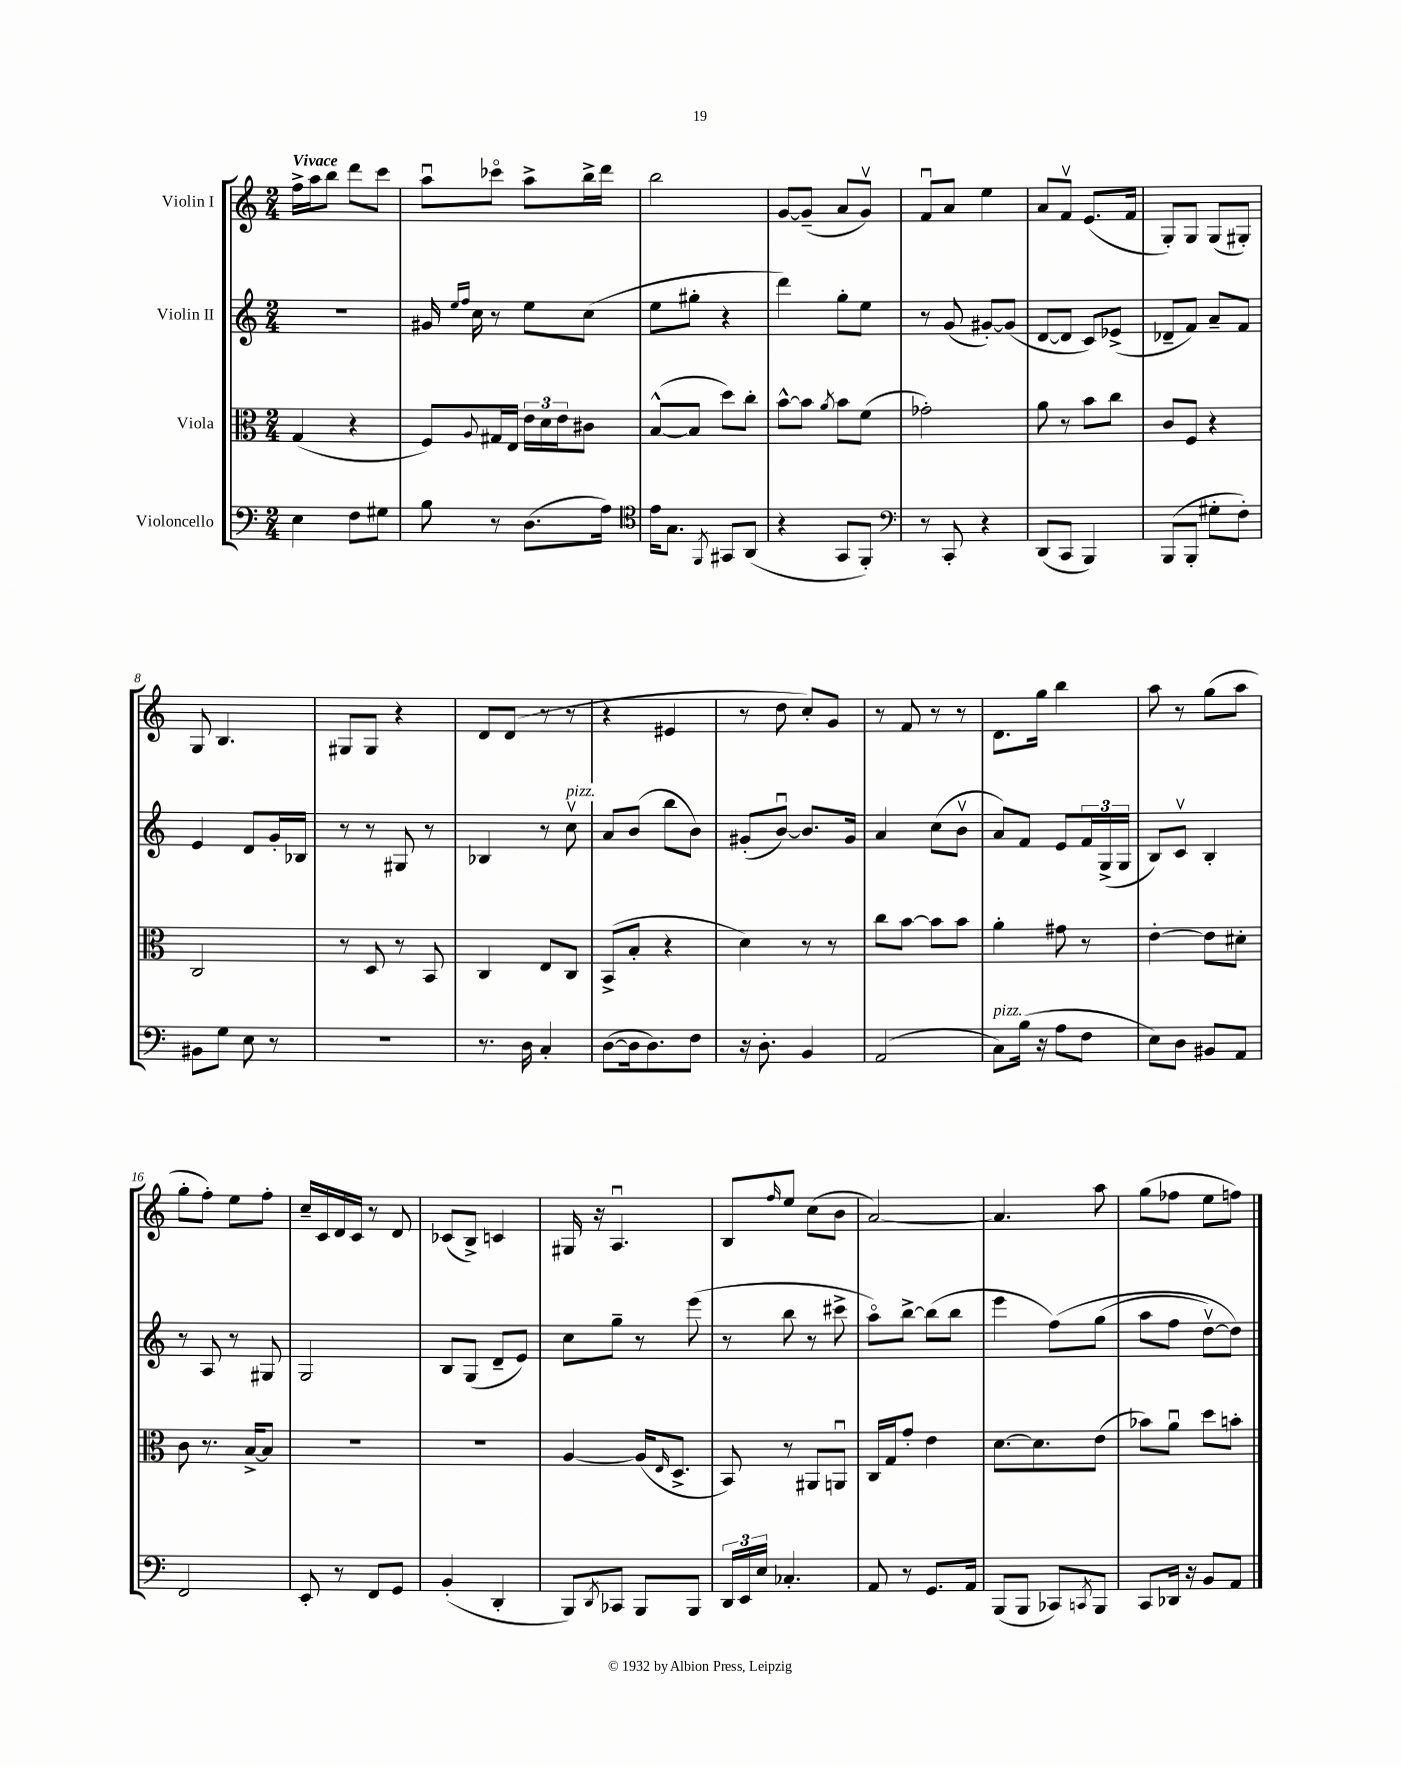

**kern	**kern	**kern	**kern
*staff4	*staff3	*staff2	*staff1
*clefF4	*clefC3	*clefG2	*clefG2
*k[]	*k[]	*k[]	*k[]
*M2/4	*M2/4	*M2/4	*M2/4
4E\	(4G/	2r	16ff^\LL
.	.	.	16aa\J
.	.	.	8bb\J
8F\L	4r	.	8ddd\L
8G#\J	.	.	8ccc\J
=	=	=	=
8B\	8F/L)	16g#/	8aau\L
.	.	16qqee/LL	.
.	.	16qqff/JJ	.
.	.	16cc\	.
.	8qqA/	.	.
8r	16G#/L	8r	8ccc-o\J
.	16E/JJ	.	.
(8.D\L	24e\LL	8ee\L	8aa^\L
.	24d\	.	.
.	24e\J	.	.
.	8c#\J	(8cc\J	16bb^\L
16A\Jk)	.	.	16ddd\JJ
=	=	=	=
*clefC4	*	*	*
16e\LK	([8B^^/L	8ee\L	2bb\
8.G\J	.	.	.
.	8B/]J	8gg#'\J	.
8qFF/	.	.	.
8GG#/L	8dd\L)	4r	.
(8AA/J	8cc'\J	.	.
=	=	=	=
4r	[8b^^\L	4ddd\)	[8g/L
.	8b\]J	.	(8g~/]J
.	8qa/	.	.
8GG/L	8b\L	8gg'\L	8a/L
8FF'/J)	(8f\J	8ee\J	8gv/J)
=	=	=	=
*clefF4	*	*	*
8r	2g-'\)	8r	8fu/L
8CC'/	.	(8g/	8a/J
4r	.	[8g#'/L)	4ee\
.	.	(8g#/]J	.
=	=	=	=
(8DD/L	8a\	[8d/L	8a/L
8CC/J	8r	8d/]J	8fv/J
4BBB/)	8b\L	8c/L)	(8.e/L
.	8cc\J	(8e-^/J	.
.	.	.	16f/Jk
=	=	=	=
(8BBB/L	8c/L	8d-~/L	8G'/L)
8BBB'/J	8F/J	8f/J)	8G/J
8G#'\L	4r	8a~/L	(8G/L
8F'\J)	.	8f/J	8G#'/J)
=	=	=	=
8BB#\L	2C/	4e/	8G/
8G\J	.	.	4.B/
8E\	.	8d/L	.
8r	.	16g'/L	.
.	.	16B-/JJ	.
=	=	=	=
2r	8r	8r	8G#/L
.	8D/	8r	8G#/J
.	8r	8G#/	4r
.	8BB/	8r	.
=	=	=	=
8.r	4C/	4B-/	8d/L
.	.	.	(8d/J
16D\	.	.	.
4C'/	8E/L	8r	8r
.	8C/J	8ccv\	8r
=	=	=	=
([8D\L	(8BB^/L	8a/L	4r
16D\]k	8B'/J	(8b/J	.
8.D\)	.	.	.
.	4r	8bb\L	4e#/
8F\J	.	8b\J)	.
=	=	=	=
16r	4d\)	(8g#'/L	8r
8.D'\	.	.	.
.	.	[8bu/J)	8dd\
4BB/	8r	8.b/]L	8cc'/L)
.	8r	.	8g/J
.	.	16g#/Jk	.
=	=	=	=
(2AA/	8cc\L	4a/	8r
.	[8b\J	.	8f/
.	8b\]L	(8cc\L	8r
.	8b\J	8bv\J	8r
=	=	=	=
8C\L)	4a'\	8a/L)	8.d\L
(16B\Jk	.	8f/J	.
16r	.	.	16gg\Jk
8A\L	8g#\	8e/L	4bb\
8F\J	8r	24f/L	.
.	.	(24G^/	.
.	.	24G/JJ	.
=	=	=	=
8E\L)	[4e'\	8B/L)	8aa\
8D\J	.	8cv/J	8r
8BB#/L	8e\]L	4B'/	(8gg\L
8AA/J	8d#'\J	.	8aa\J
=	=	=	=
2FF/	8c\	8r	8gg'\L
.	8.r	8A/	8ff'\J)
.	.	8r	8ee\L
.	[16B^/LK	.	.
.	8B/]J	8G#/	8ff'\J
=	=	=	=
8EE'/	2r	2G/	16cc~/LL
.	.	.	16c/
8r	.	.	16d/
.	.	.	16c/JJ
8FF/L	.	.	8r
8GG/J	.	.	8d/
=	=	=	=
(4BB'/	2r	8B/L	(8c-/L
.	.	(8G/J	8B^/J)
4DD'/	.	8d~/L	4c/
.	.	8e/J)	.
=	=	=	=
8BBB/L)	[4A/	8cc\L	16G#/
.	.	.	16r
8qDD/	.	.	.
8CC-/J	.	8gg~\J	4.Au/
8BBB/L	(16A/]LK	8r	.
.	16qqE/	.	.
.	8.D^/J	.	.
8BBB/J	.	(8eee\	.
=	=	=	=
24DD/LL	8BB/)	8r	8B/L
24EE/	.	.	.
24E/JJ	.	.	.
.	.	.	16qqff/
4.C-'/	8r	8bb\	8ee/J
.	8AA#/L	8r	(8cc\L
.	8AAu/J	8ccc#^\	8b\J
=	=	=	=
8AA/	16C/LL	8aao\L)	[2a/)
.	16G/J	.	.
8r	8g'/J	[8bb^\J	.
8.GG/L	4e\	(8bb\]L	.
.	.	8bb\J	.
16AA/Jk	.	.	.
=	=	=	=
(8BBB/L	[8.d\L	4eee\	4.a/]
8BBB/J	.	.	.
.	8.d\]	.	.
8CC-/L)	.	&(8ff\L)	.
8qCC/	.	.	.
8BBB/J	(8e\J	(8gg\J	8aa\
=	=	=	=
8CC/L	8b-\L)	8aa\L	(8gg\L
16DD-/Jk	8au\J	8ff\J	8ff-\J
16r	.	.	.
8BB/L	8dd\L	[8ddv\L)	8ee\L
8AA/J	8b'\J	8dd\]J&)	8ff\J)
==	==	==	==
*-	*-	*-	*-
